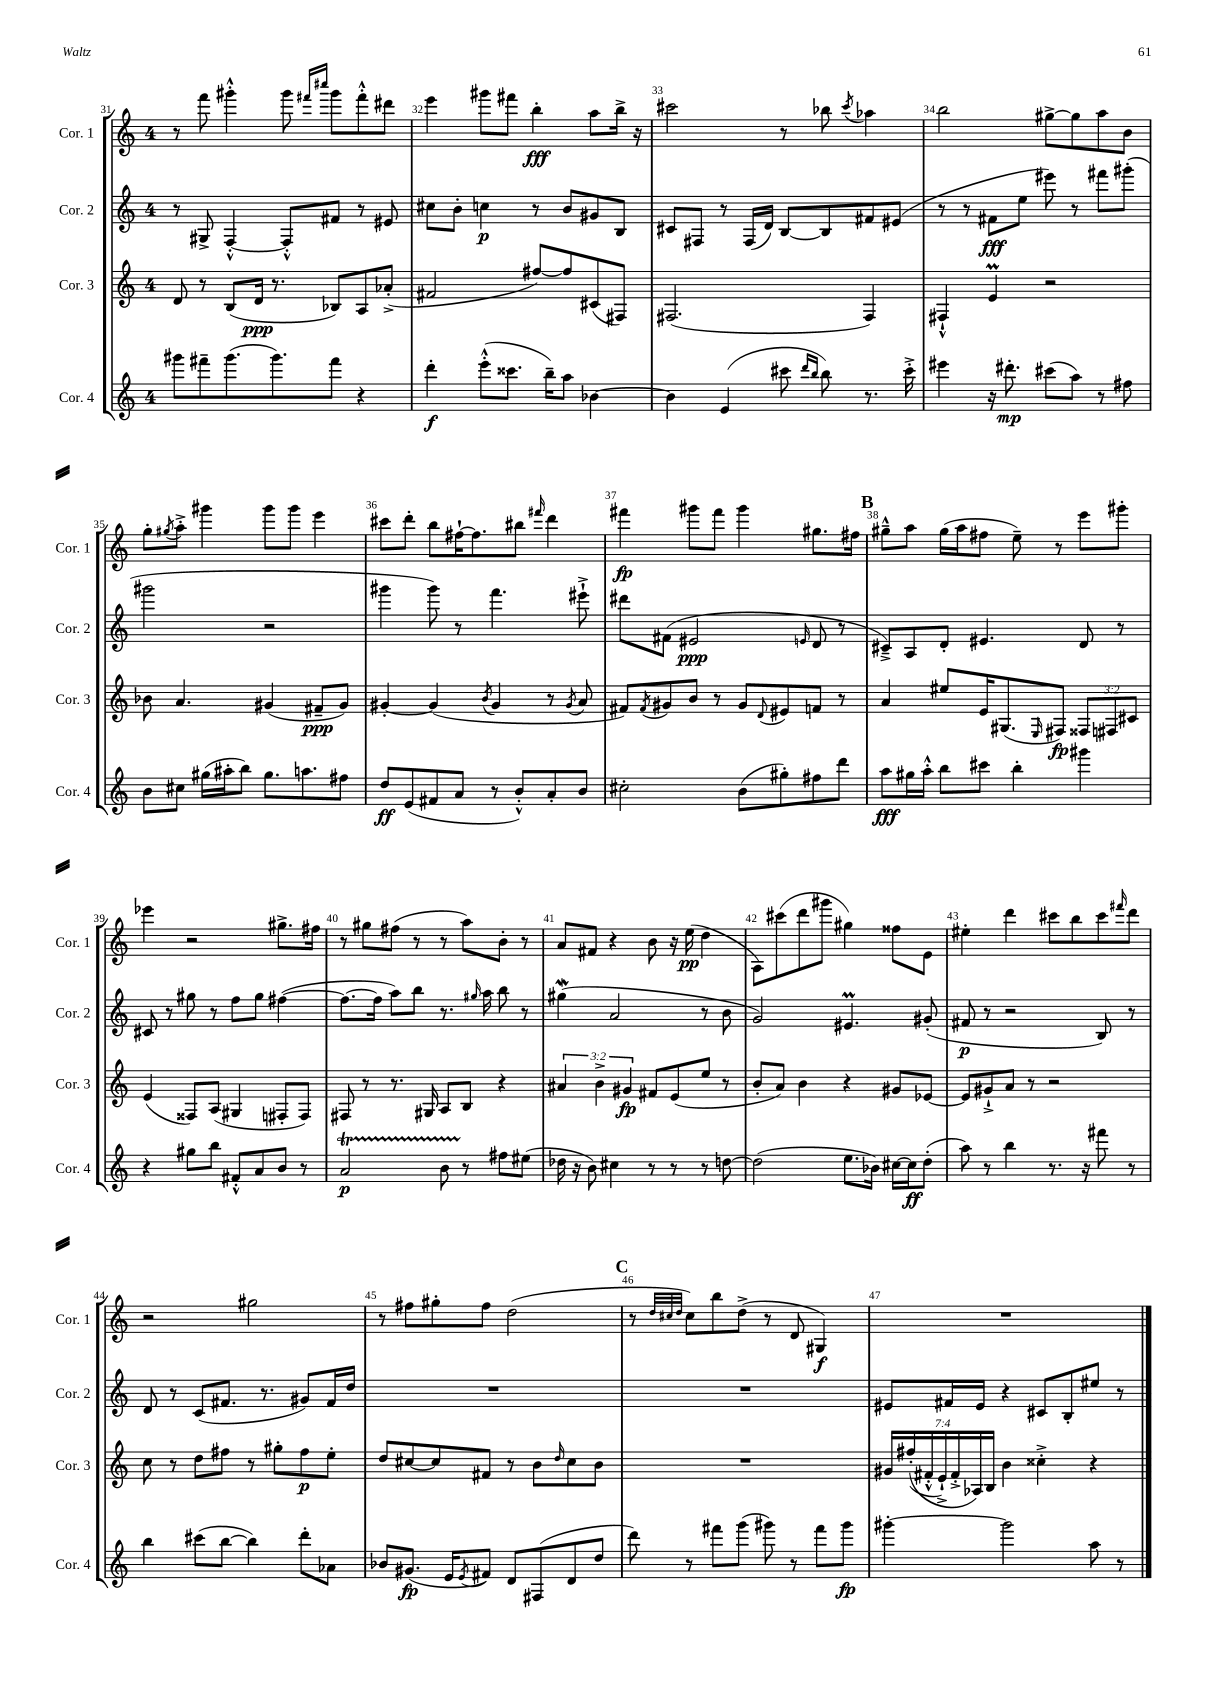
<<
\new StaffGroup <<
\new Staff = "s0" \with { instrumentName = "Cor. 1" shortInstrumentName = "Cor. 1" } {
    \clef treble \key c \major \once \override Staff.TimeSignature.style = #'single-digit \time 4/4
    r8 f'''8 gis'''4-.-^ gis'''8 \grace { fis'''16 cis''''16 } gis'''8 fis'''8-.-^ dis'''8 |
    e'''4 gis'''8 fis'''8 b''4-.\fff a''8 b''16-> r16 |
    cis'''2 r8 bes''8 \acciaccatura { cis'''8 } aes''4 |
    b''2 gis''8~-> gis''8 a''8 b'8 |
    g''8-. \acciaccatura { gis''8 } a''8-.-> gis'''4 gis'''8 gis'''8 e'''4 |
    cis'''8 d'''8-. b''8 fis''16~-! fis''8. bis''8 \grace { fis'''16 } d'''4 |
    fis'''4\fp gis'''8 fis'''8 gis'''4 gis''8. fis''16 |
    \mark \markup { \bold "B" } gis''8---^ a''8 gis''16( a''16 fis''8 e''8--) r8 e'''8 gis'''8-. |
    ees'''4 r2 gis''8.-> fis''16 |
    r8 gis''8 fis''8( r8 r8 a''8) b'8-. r8 |
    a'8 fis'8 r4 b'8 r16 e''16\pp( d''4 |
    a8) cis'''8( d'''8 gis'''8 gis''4) fisis''8 e'8 |
    eis''4-. d'''4 cis'''8 b''8 cis'''8 \grace { fis'''16 } d'''8 |
    r2 gis''2 |
    r8 fis''8 gis''8-. fis''8 d''2( |
    \mark \markup { \bold "C" } r8 \grace { d''32 cis''32 d''32 } cis''8) b''8 d''8->( r8 d'8 gis4\f) |
    R1 \bar "|." |
}
\new Staff = "s1" \with { instrumentName = "Cor. 2" shortInstrumentName = "Cor. 2" } {
    \clef treble \key c \major \once \override Staff.TimeSignature.style = #'single-digit \time 4/4
    r8 gis8-> f4~-.-^ f8-.-^ fis'8 r8 eis'8 |
    cis''8 b'8-. c''4\p r8 b'8 gis'8 b8 |
    cis'8 fis8 r8 fis16( d'16) b8~ b8 fis'8 eis'8( |
    r8 r8 fis'8\fff e''8 eis'''8) r8 fis'''8 gis'''8-.( |
    gis'''2 r2 |
    gis'''4 gis'''8) r8 f'''4. eis'''8-!-> |
    dis'''8 fis'8( eis'2\ppp \grace { e'16 } d'8 r8 |
    \mark \markup { \bold "B" } cis'8--->) a8 d'8-. eis'4. d'8 r8 |
    cis'8 r8 gis''8 r8 f''8 gis''8 fis''4~( |
    fis''8.~ fis''16 a''8) b''8 r8. \grace { gis''16 } a''16 b''8 r8 |
    gis''4\mordent( a'2 r8 b'8 |
    g'2) eis'4.\prall gis'8-.( |
    fis'8\p r8 r2 b8) r8 |
    d'8 r8 c'8( fis'8. r8. gis'8) fis'16 d''16 |
    R1 |
    \mark \markup { \bold "C" } R1 |
    eis'8 fis'16 eis'16 r4 cis'8 b8-. eis''8 r8 \bar "|." |
}
\new Staff = "s2" \with { instrumentName = "Cor. 3" shortInstrumentName = "Cor. 3" } {
    \clef treble \key c \major \once \override Staff.TimeSignature.style = #'single-digit \time 4/4 \override Staff.TupletNumber.text = #tuplet-number::calc-fraction-text
    d'8 r8 b8( d'16\ppp r8. bes8) a8 aes'8-.->( |
    fis'2 fis''8~) fis''8 cis'8( fis8) |
    fis2.( fis4) |
    fis4-!-^ e'4\prall r2 |
    bes'8 a'4. gis'4( fis'8--\ppp gis'8) |
    gis'4~-. gis'4( \acciaccatura { b'8 } gis'4 r8 \acciaccatura { gis'8 } a'8 |
    fis'8) \acciaccatura { fis'8 } gis'8 b'8 r8 gis'8 \appoggiatura { d'8 } eis'8 f'8 r8 |
    \mark \markup { \bold "B" } a'4 eis''8 e'16 gis8.( \grace { e16 } fis8\fp) \tuplet 3/2 { fisis8 fis8 cis'8 } |
    e'4( fisis8) a8( gis4 fis8-. fis8) |
    fis8 r8 r8. gis16 a8 b8 r4 |
    \tuplet 3/2 { ais'4 b'4-> gis'4\fp } fis'8 e'8( e''8 r8 |
    b'8-. a'8) b'4 r4 gis'8 ees'8~ |
    ees'8 gis'8-!-> a'8 r8 r2 |
    c''8 r8 d''8 fis''8 r8 gis''8-. fis''8\p e''8-. |
    d''8 cis''8~ cis''8 fis'8 r8 b'8 \grace { d''16 } cis''8 b'8 |
    \mark \markup { \bold "C" } R1 |
    \tuplet 7/4 { gis'16 fis''16-.(\( fis'16-.-^ e'16-!->) fis'16-.-> aes16\) b16 } b'4 cisis''4-.-> r4 \bar "|." |
}
\new Staff = "s3" \with { instrumentName = "Cor. 4" shortInstrumentName = "Cor. 4" } {
    \clef treble \key c \major \once \override Staff.TimeSignature.style = #'single-digit \time 4/4
    gis'''8 fis'''8-- gis'''8.( gis'''8.) fis'''8 r4 |
    d'''4-.\f e'''8-.-^( cisis'''8. b''16--) a''8 bes'4~ |
    bes'4 e'4( cis'''8 \grace { d'''16 b''16 } b''8) r8. cis'''16-.-> |
    eis'''4 r16 dis'''8.-.\mp cis'''8( a''8) r8 fis''8 |
    b'8 cis''8 gis''16( ais''16-. b''8) gis''8. a''8. fis''8 |
    d''8\ff e'8( fis'8 a'8 r8 b'8-.-^) a'8-. b'8 |
    cis''2-. b'8( gis''8-.) fis''8 d'''8 |
    \mark \markup { \bold "B" } a''8\fff gis''16 a''16-.-^ b''8 cis'''8 b''4-. gis'''4 |
    r4 gis''8 b''8 fis'8-.-^ a'8 b'8 r8 |
    a'2\startTrillSpan\p b'8 r8\stopTrillSpan fis''8 eis''8( |
    des''16 r16 b'8) cis''4 r8 r8 r8 d''8~ |
    d''2( e''8. bes'16) cis''16~ cis''16\ff d''8-.( |
    a''8) r8 b''4 r8. r16 fis'''8 r8 |
    b''4 cis'''8( b''8~ b''4) d'''8-. aes'8 |
    bes'8 gis'8.\fp( e'16 \acciaccatura { e'8 } fis'8) d'8 fis8( d'8 d''8 |
    \mark \markup { \bold "C" } d'''8) r8 fis'''8 g'''8( gis'''8) r8 fis'''8 gis'''8\fp |
    gis'''4~-. gis'''2 a''8 r8 \bar "|." |
}
>>
>>
\layout { \context { \Score currentBarNumber = #31 \override BarNumber.break-visibility = ##(#f #t #t) barNumberVisibility = #all-bar-numbers-visible } }
